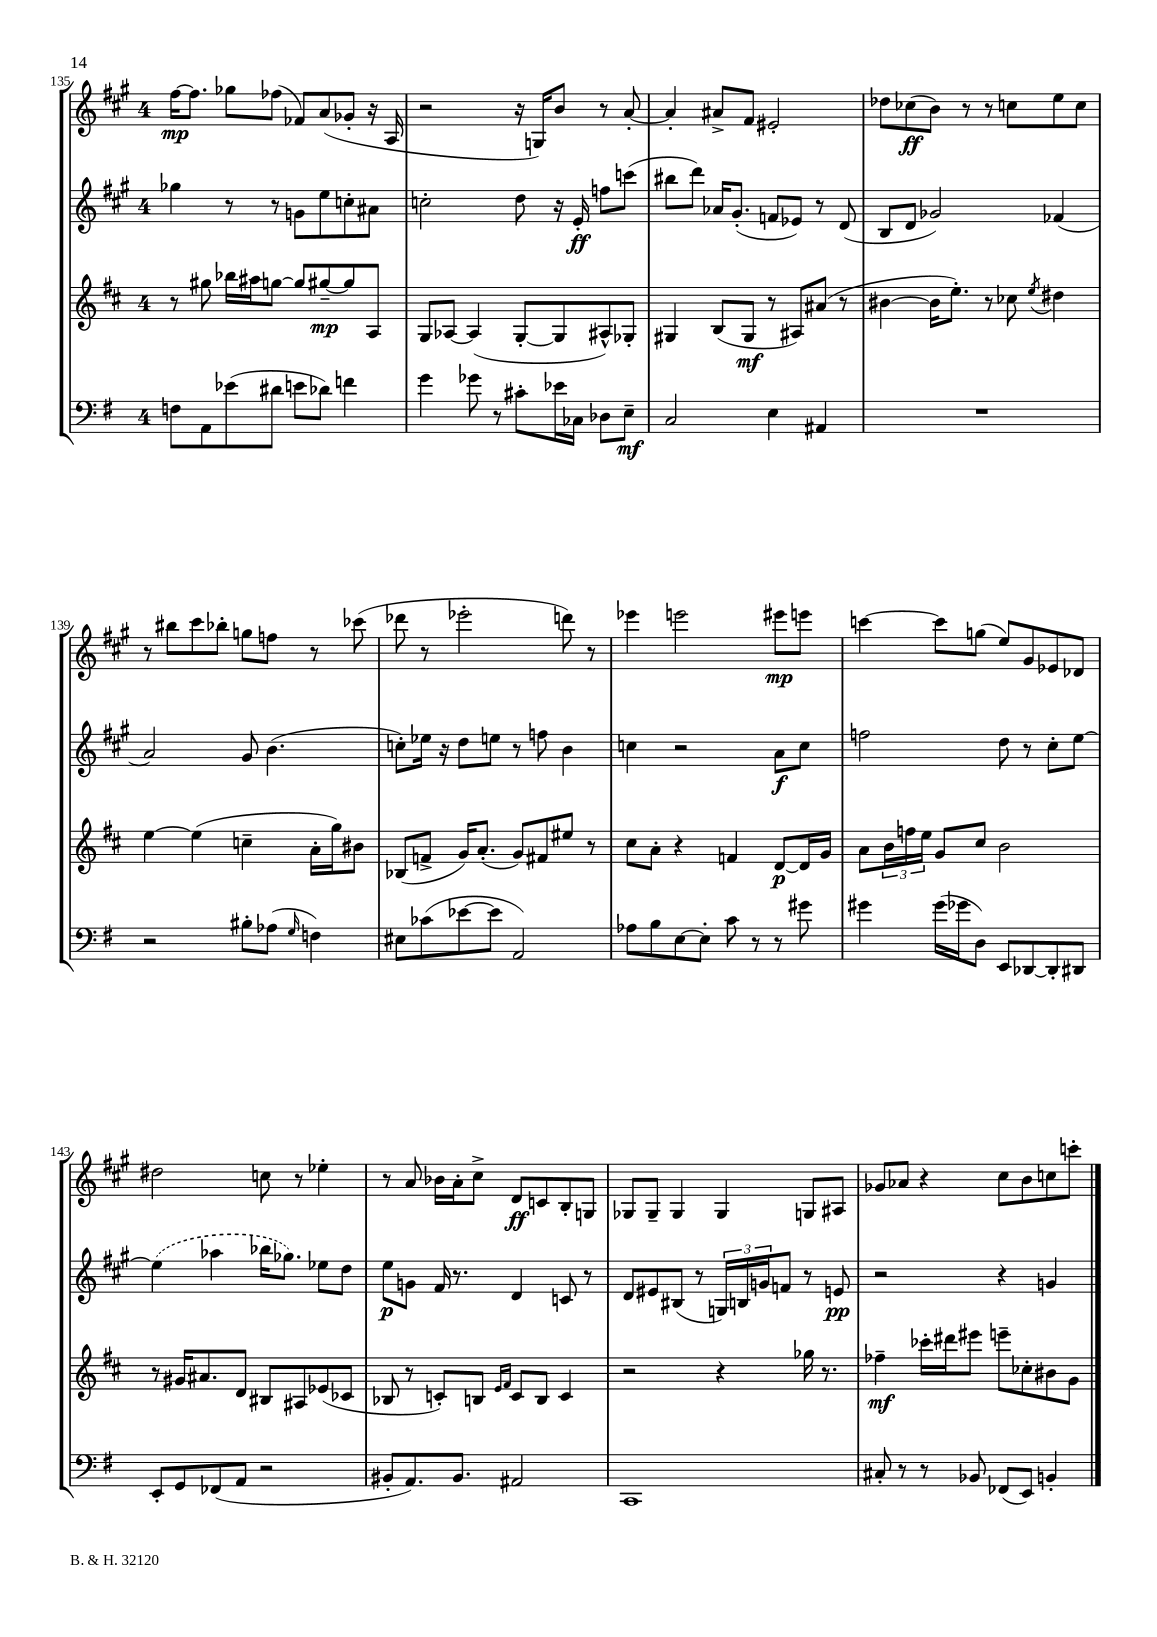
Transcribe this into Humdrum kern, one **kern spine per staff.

**kern	**kern	**kern	**kern
*staff4	*staff3	*staff2	*staff1
*clefF4	*clefG2	*clefG2	*clefG2
*k[f#]	*k[f#c#]	*k[f#c#g#]	*k[f#c#g#]
*M4/4	*M4/4	*M4/4	*M4/4
8F	8r	4gg-	[16ff#
.	.	.	8.ff#]
8AA	8gg#	.	.
(8e-	16bb-	8r	8gg-
.	16aa#	.	.
8d#	[8gg	8r	(8ff-
8e	8gg]	8g	8f-)
8d-)	[8gg#~	8ee	(8a
4f	8gg#]	8cc'	8g-'
.	8A	8a#	16r
.	.	.	16A
=	=	=	=
4g	8G	2cc'	2r
.	[8A-	.	.
8g-	(4A-]	.	.
8r	.	.	.
8c#'	[8G'	8dd	16r
.	.	.	16G)
16e-	8G]	16r	8b
16C-	.	16e'	.
8D-	8A#^^)	8ff	8r
8E~	8G-'	(8ccc	[8a'
=	=	=	=
2C	4G#	8bb#	4a']
.	.	8ddd)	.
.	(8B	16a-	8a#^
.	.	(8.g#'	.
.	8G#	.	8f#
4E	8r	8f	2e#'
.	8A#)	8e-)	.
4AA#	(8a#	8r	.
.	8r	(8d	.
=	=	=	=
1r	[4b#	8B	8dd-
.	.	8d	(8cc-
.	16b#]	2g-)	8b)
.	8.ee')	.	.
.	.	.	8r
.	8r	.	8r
.	8cc-	.	8cc
.	8qee	.	.
.	4dd#	(4f-	8ee
.	.	.	8cc
=	=	=	=
2r	[4ee	2a)	8r
.	.	.	8bb#
.	(4ee]	.	8ccc#
.	.	.	8bb-'
8B#'	4cc~	8g#	8gg
(8A-	.	(4.b	8ff
16qqG	.	.	.
4F)	16a'	.	8r
.	16gg)	.	.
.	8b#	.	(8ccc-
=	=	=	=
8E#	(8B-	8cc')	8ddd-
(8c-	8f^	16ee-	8r
.	.	16r	.
[8e-	16g)	8dd	2eee-'
.	(8.a'	.	.
8e-]	.	8ee	.
2AA)	8g)	8r	.
.	8f#	8ff	.
.	8ee#	4b	8ddd)
.	8r	.	8r
=	=	=	=
8A-	8cc#	4cc	4eee-
8B	8a'	.	.
[8E	4r	2r	2eee
8E']	.	.	.
8c	4f	.	.
8r	.	.	.
8r	[8d	8a	8eee#
8g#	16d]	8cc	8eee
.	16g	.	.
=	=	=	=
4g#	8a	2ff	[4ccc
.	24b	.	.
.	24ff	.	.
.	24ee	.	.
(16g#	8g	.	8ccc]
16g-	.	.	.
8D)	8cc#	.	(8gg
8EE	2b	8dd	8ee)
[8DD-	.	8r	8g#
8DD-']	.	8cc#'	8e-
8DD#	.	[8ee	8d-
=	=	=	=
8EE'	8r	(4ee]	2dd#
8GG	16g#	.	.
.	8.a#	.	.
(8FF-	.	4aa-	.
8AA	8d	.	.
2r	8B#	16bb-	8cc
.	.	8.gg-)	.
.	8A#	.	8r
.	(8e-	8ee-	4ee-'
.	8c-	8dd	.
=	=	=	=
8BB#'	8B-	8ee	8r
8.AA)	8r	8g	8a
.	8c')	16f#	16b-
8.BB#	.	8.r	16a'
.	8B	.	8cc#^
.	16qqe	.	.
.	16qqf#	.	.
2AA#	8c	4d	8d
.	8B	.	8c
.	4c	8c	8B'
.	.	8r	8G
=	=	=	=
1CC	2r	8d	8G-
.	.	8e#	8G-~
.	.	(8B#	4G-
.	.	8r	.
.	4r	24G)	4G-
.	.	24B	.
.	.	24g	.
.	.	8f	.
.	16gg-	8r	8G
.	8.r	.	.
.	.	8e	8A#
=	=	=	=
8C#'	4ff-~	2r	8g-
8r	.	.	8a-
8r	16ccc-'	.	4r
.	16ddd#	.	.
8BB-	8eee#	.	.
(8FF-	8eee~	4r	8cc#
8EE)	8cc-'	.	8b
4BB'	8b#	4g	8cc
.	8g	.	8ccc'
==	==	==	==
*-	*-	*-	*-
